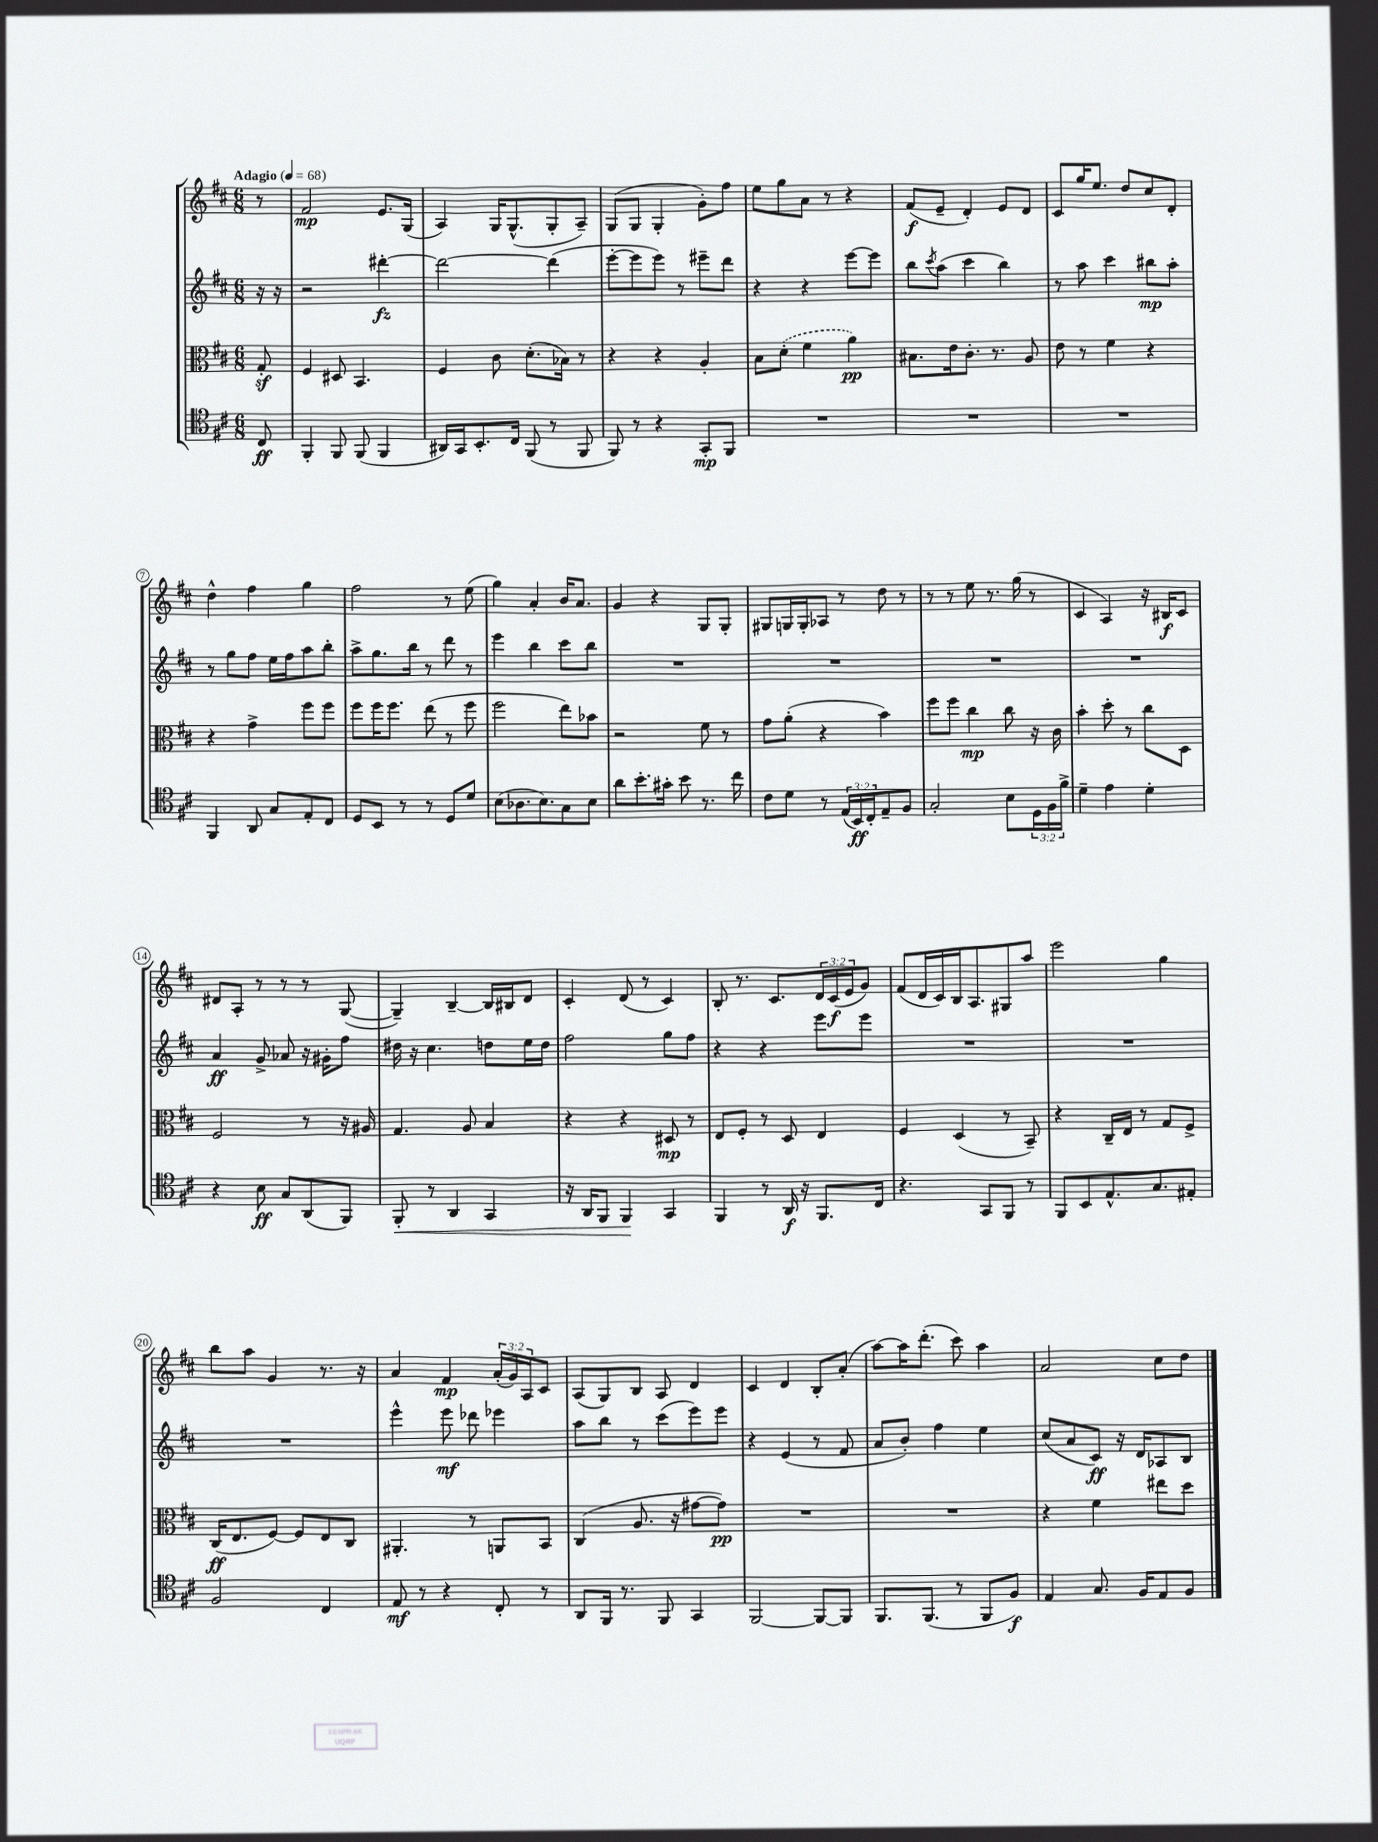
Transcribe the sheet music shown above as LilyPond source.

<<
\new StaffGroup <<
\new Staff = "s0" {
    \clef treble \key d \major \numericTimeSignature \time 6/8 \override Staff.TupletNumber.text = #tuplet-number::calc-fraction-text \partial 8 \tempo "Adagio" 4 = 68
    r8 |
    fis'2\mp e'8. g16( |
    a4) g16 g8.-^( g8-. a8--) |
    g8( g8 g4-. g'8-.) fis''8 |
    e''8 g''8 a'8 r8 r4 |
    fis'8\f( e'8-- d'4-.) e'8 d'8 |
    cis'8 g''16 e''8. d''8 cis''8 d'8-. |
    d''4-^ fis''4 g''4 |
    fis''2 r8 e''8( |
    g''4) a'4-. b'16 a'8. |
    g'4 r4 g8 g8-. |
    gis8 g16 g16-. aes8 r8 d''8 r8 |
    r8 r8 e''8 r8. g''16( r8 |
    cis'4 a4) r16 bis16\f cis'8 |
    dis'8 a8-. r8 r8 r8 g8~( |
    g4--) b4~-- b16 bis16 d'8 |
    cis'4-. d'8( r8 cis'4) |
    b8-. r8. cis'8. \tuplet 3/2 { d'16 cis'16\f( e'16 } g'8) |
    fis'8( d'16 cis'16) b16 a8. gis8 a''8 |
    e'''2 g''4 |
    b''8 a''8 g'4 r8. r16 |
    a'4 fis'4\mp \tuplet 3/2 { a'16-.( g'16) a16 } cis'8 |
    a8( g8) b8 a8 d'4 |
    cis'4 d'4 b8-. a'8-.( |
    a''8~) a''16 d'''8.-.( cis'''8) a''4 |
    a'2 cis''8 d''8 \bar "|." |
}
\new Staff = "s1" {
    \clef treble \key d \major \numericTimeSignature \time 6/8 \partial 8
    r16 r16 |
    r2 dis'''4~-.\fz |
    dis'''2~ dis'''4( |
    e'''8~-. e'''8 e'''8) r8 eis'''8-- d'''8 |
    r4 r4 e'''8~ e'''8 |
    b''8 \acciaccatura { cis'''8 } a''8( cis'''4 b''4) |
    r8 a''8 cis'''4 bis''8\mp a''8-. |
    r8 g''8 fis''8 e''16 fis''16 a''8 b''8-. |
    a''8-> g''8. b''16 r8 d'''8 r8 |
    e'''4 b''4 cis'''8 b''8 |
    R2. |
    R2. |
    R2. |
    R2. |
    a'4\ff g'8-> aes'8 r16 gis'16-. fis''8 |
    dis''16 r16 cis''4. d''8 e''16 d''16 |
    fis''2 g''8 fis''8 |
    r4 r4 e'''8 e'''8 |
    R2. |
    R2. |
    R2. |
    e'''4-^ e'''8\mf des'''8 ees'''4 |
    a''8 b''8 r8 cis'''8( e'''8) e'''8 |
    r4 e'4( r8 fis'8 |
    a'8 b'8-.) fis''4 e''4 |
    cis''8( a'8 cis'8\ff) r16 d'16 aes8 b8 \bar "|." |
}
\new Staff = "s2" {
    \clef alto \key d \major \numericTimeSignature \time 6/8 \partial 8
    g8-.\sf |
    fis4 dis8 b,4. |
    fis4 cis'8 d'8.-.( bes16) r8 |
    r4 r4 a4-. |
    b8 \once \slurDashed d'8-.( fis'4 a'4\pp) |
    bis8. e'16 cis'8.-. r8. a8 |
    e'8 r8 fis'4 r4 |
    r4 g'4-> fis''8 fis''8 |
    fis''8 fis''16 fis''8. e''8( r8 fis''8 |
    fis''2 e''8) bes'8 |
    r2 fis'8 r8 |
    g'8 a'8-.( r4 b'4) |
    fis''8 fis''8 cis''4\mp cis''8 r16 cis'16 |
    b'4-. d''8-. r8 cis''8 d8 |
    fis2 r8 r16 ais16 |
    g4. a8 b4 |
    r4 r4 dis8\mp r8 |
    e8 fis8-. r8 d8 e4 |
    fis4 d4( r8 b,8--) |
    r4 cis16-- e16 r8 g8 fis8-> |
    cis16\ff( e8. fis8~) fis8 e8 cis8 |
    ais,4.-. r8 a,8 b,8 |
    cis4( a8. r16 gis'8~ gis'8\pp) |
    R2. |
    R2. |
    r4 fis'4 eis''8 d''8 \bar "|." |
}
\new Staff = "s3" {
    \clef tenor \key d \major \numericTimeSignature \time 6/8 \override Staff.TupletNumber.text = #tuplet-number::calc-fraction-text \partial 8
    cis8\ff |
    fis,4-. fis,8 fis,8( fis,4 |
    ais,16) g,16 b,8.-. cis16 fis,8( r8 fis,8 |
    fis,8) r8 r4 g,8-.\mp fis,8 |
    R2. |
    R2. |
    R2. |
    fis,4 a,8 g8 e8-. cis8 |
    d8 b,8 r8 r8 d8 d'8 |
    b8( aes8. b8.) g8 b8 |
    a'8 b'8.-. gis'16-. b'8 r8. cis''16 |
    cis'8 d'8 r8 \tuplet 3/2 { e16( b,16\ff) cis16-. } e8-- fis8 |
    g2-. b8 \tuplet 3/2 { d16 fis16 fis'16-> } |
    d'4-- e'4 d'4-. |
    r4 b8\ff g8 a,8( fis,8) |
    fis,8-.\< r8 a,4 g,4 |
    r16 a,16 fis,8 fis,4\! g,4 |
    fis,4 r8 a,16\f r16 fis,8. cis16 |
    r4. g,8 fis,8 r8 |
    fis,8 b,8 e8.-^ g8. eis8-. |
    fis2 cis4 |
    e8\mf r8 r4 cis8-. r8 |
    a,8 fis,16 r8. fis,8 g,4 |
    fis,2~ fis,8~ fis,8 |
    fis,8. fis,8.( r8 fis,8 fis8\f) |
    e4 g8. fis16 e8 fis8 \bar "|." |
}
>>
>>
\layout { \context { \Score \override BarNumber.stencil = #(make-stencil-circler 0.1 0.3 ly:text-interface::print) } }
